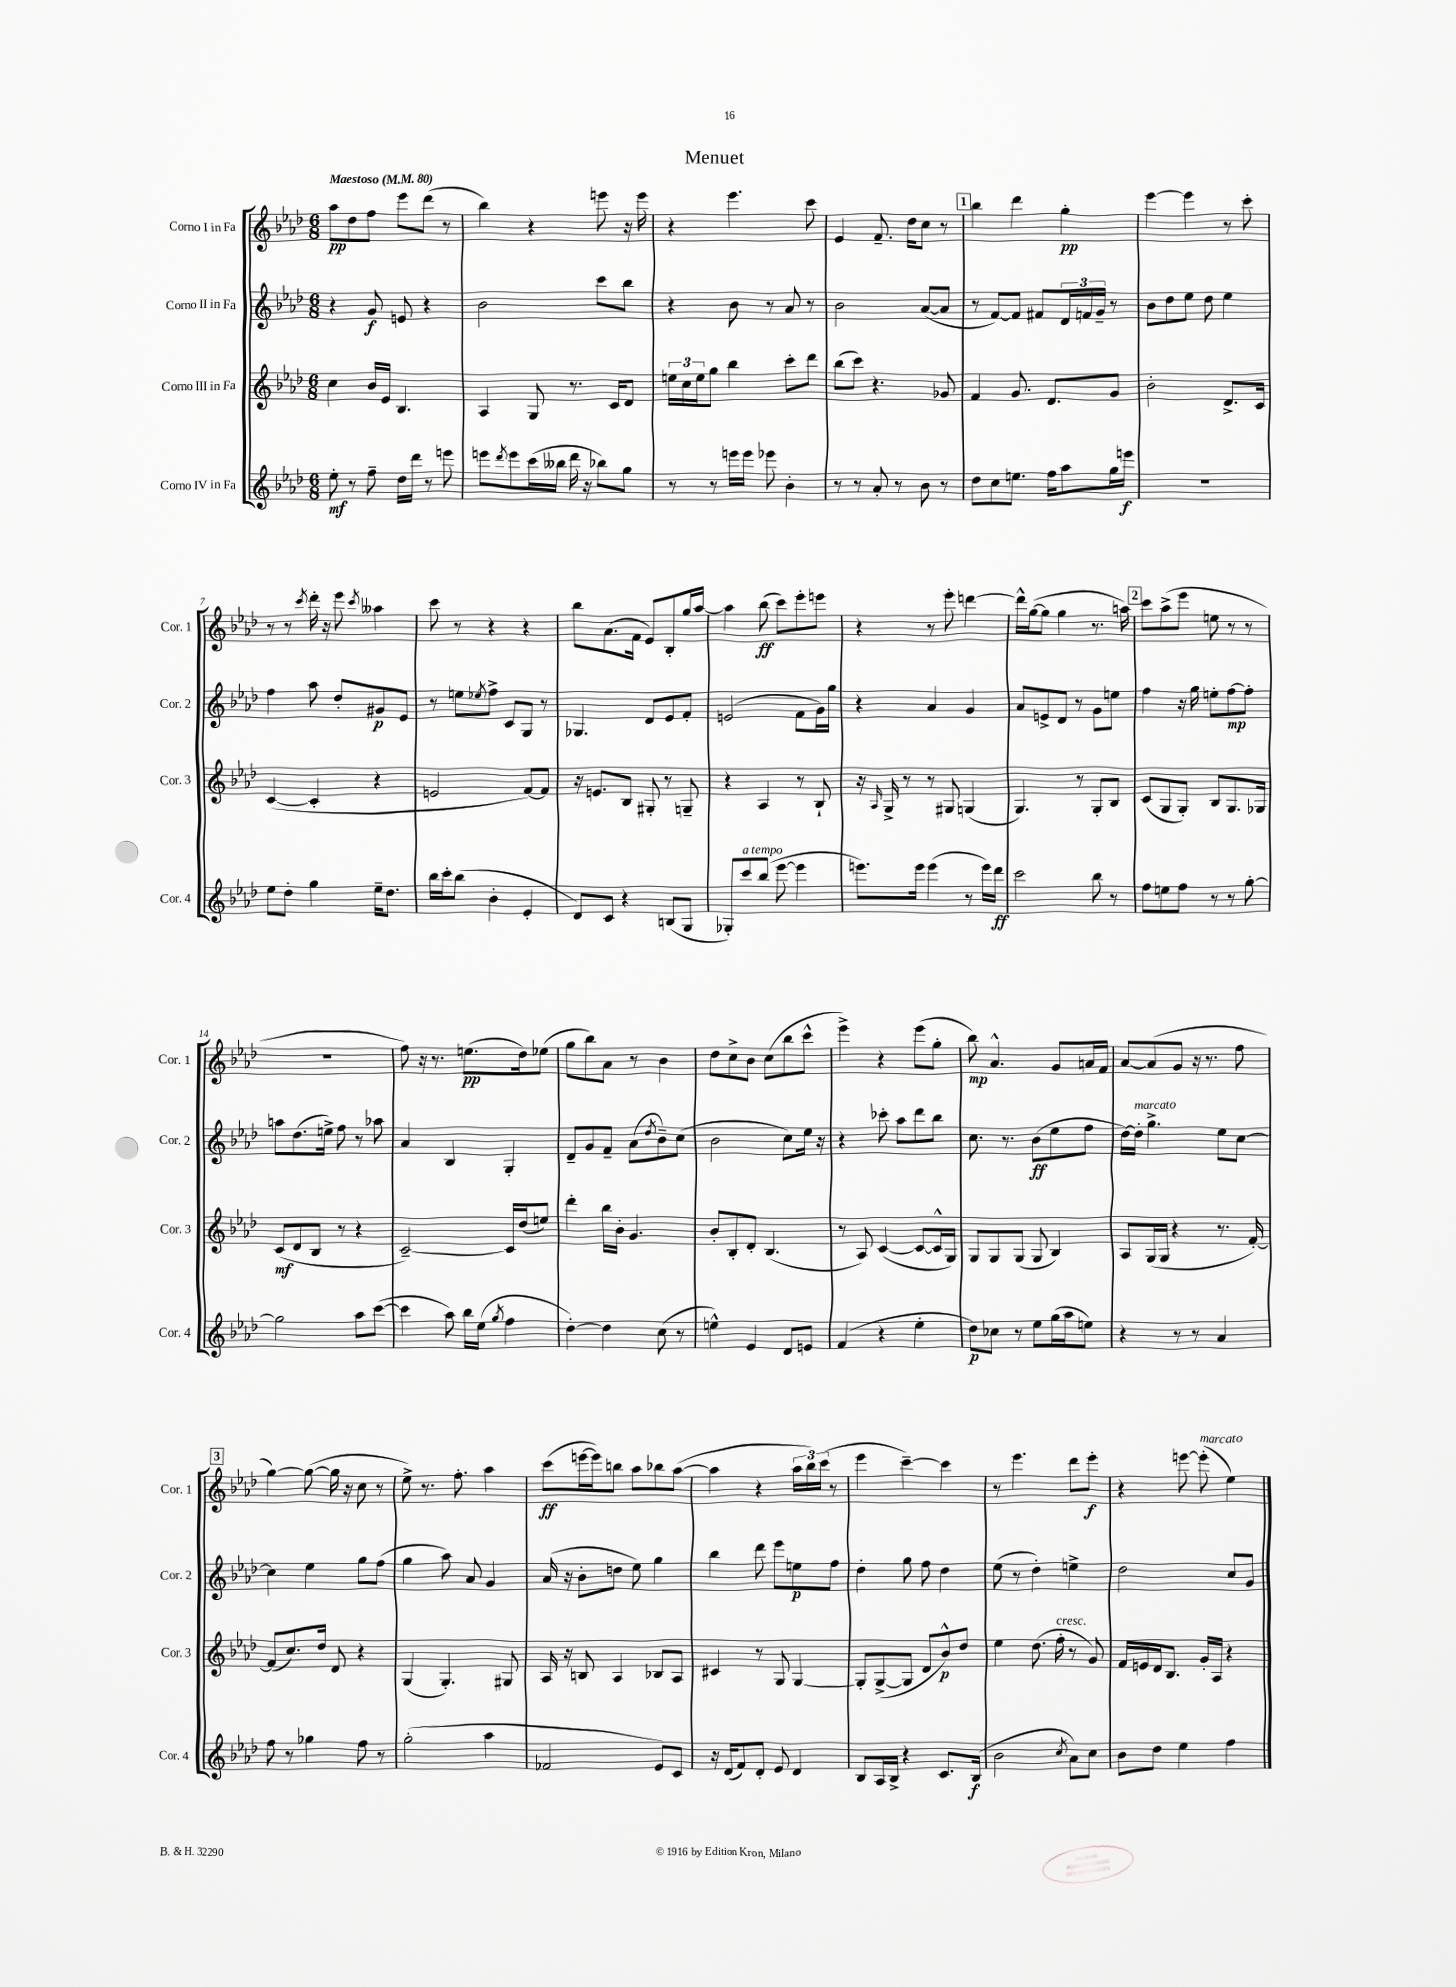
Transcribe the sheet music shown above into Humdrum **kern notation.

**kern	**kern	**kern	**kern
*staff4	*staff3	*staff2	*staff1
*clefG2	*clefG2	*clefG2	*clefG2
*k[b-e-a-d-]	*k[b-e-a-d-]	*k[b-e-a-d-]	*k[b-e-a-d-]
*M6/8	*M6/8	*M6/8	*M6/8
*MM80	*MM80	*MM80	*MM80
8ee-'\	4cc\	4r	8aa-\L
8r	.	.	8dd-\
8ff~\	16b-/LL	8g/	8ff\J
.	16e-/JJ	.	.
16dd-\LL	4.B-/	8e/	8eee-\L
16ddd-\JJ	.	.	.
8r	.	4r	(8ddd-\J
8eee\	.	.	8r
=	=	=	=
8eee\L	4A-/	2b-\	4bb-\)
8qddd-/	.	.	.
8eee\	.	.	.
(16ccc\L	8G/	.	4r
16bb--\JJ	.	.	.
16ddd-\	8.r	.	.
16r	.	.	.
8bb-\L)	.	8ccc\L	8eee\
.	16c/LK	.	.
8gg\J	8d-/J	8bb-\J	16r
.	.	.	16eee\
=	=	=	=
8r	24ee\LL	4r	4r
.	24cc\	.	.
.	24ee\J	.	.
8r	8gg\J	.	.
16eee\LL	4bb-\	8b-\	4.eee-\
16eee\JJ	.	.	.
8eee-\	.	8r	.
4b-'\	8ccc'\L	8a-/	.
.	8ddd-\J	8r	8ccc\
=	=	=	=
8r	(8bb-\L	2b-\	4e-/
8r	8ccc\J)	.	.
8a-'/	4.r	.	8.f~/
8r	.	.	.
.	.	.	16dd-\LK
8b-\	.	([8a-/L	8cc\J
8r	8g-/	8a-/]J	8r
=	=	=	=
8dd-\L	4f/	8r	4bb-\
8cc\	.	[8f/L)	.
8.ee\J	8.g/	8f/]J	4ddd-\
.	.	8f#/L	.
16ff\LK	8.d-/L	.	.
8aa-\	.	24d-/L	4gg'\
.	.	24f/	.
.	.	24g~/JJ	.
16gg\L	8g/J	8r	.
16eee\JJ	.	.	.
=	=	=	=
2.r	2b-'\	8b-\L	[4eee-\
.	.	8dd-\	.
.	.	8ee-\J	4eee-\]
.	.	8dd-\	.
.	8.d-^/L	4ee-\	8r
.	.	.	8ccc'\
.	16c/Jk	.	.
=	=	=	=
8ee-\L	([4c/	4ff\	8r
8dd-'\J	.	.	8r
.	.	.	8qccc/
4gg\	4c'/]	8aa-\	16ddd-'\
.	.	.	16r
.	.	8dd-'/L	8eee-\
.	.	.	8qccc/
16ee-~\LK	4r	8g#/	4aa--\
8.dd-\J	.	.	.
.	.	8e-/J	.
=	=	=	=
16bb-\LL	2e/	8r	8ccc\
16ccc'\J	.	.	.
(8bb-\J	.	8ee\L	8r
.	.	8qee-/	.
4b-'\	.	8ff^\J	4r
.	.	8c/L	.
4e-'/	[8f/L)	8G/J	4r
.	8f/]J	8r	.
=	=	=	=
8d-/L)	16r	4.G-/	8bb-\L
.	8.e/L	.	.
8c/J	.	.	(8.a-\
4r	8B-/J	.	.
.	.	.	16f\Jk
.	8G#'/	8d-/L	8e-/L)
(8B/L	8r	8e-/	8B-'/
8G/J	8G~/	8f'/J	16gg/L
.	.	.	[16aa-/JJ
=	=	=	=
8G-'/L)	4r	(2e/	4aa-\]
8ccc/	.	.	.
(8bb-/J	4A-/	.	(8bb-\
[8eee-\	.	.	8ccc\L)
4eee-\]	8r	8f\L	8eee-'\
.	8B-`/	16g\L)	8eee\J
.	.	16gg\JJ	.
=	=	=	=
8.eee\L)	16r	4r	4r
.	16qqA-/	.	.
.	16G^/	.	.
.	8r	.	.
16eee\Jk	.	.	.
(4eee\	8r	4a-/	8r
.	8G#/	.	8eee-'\
8r	(4G/	4g/	[4ddd\
16eee\LL)	.	.	.
16ddd-\JJ	.	.	.
=	=	=	=
2ccc\	4.G/)	8a-/L	16ddd^^\]LL
.	.	.	([16gg\J
.	.	8e^/	8gg\]J
.	.	8d-/J	4gg\
.	8r	8r	.
8bb-\	8G'/L	8g\L	8.r
8r	8B-/J	8ee\J	.
.	.	.	16aa\)
=	=	=	=
8ff\L	(8c/L	4ff\	8ccc\L
8ee\	8G/	.	(8aa-^\
8ff\J	8G'/J)	16r	8eee-\J
.	.	16gg\	.
8r	8B-/L	8ee'\L	8ee\
8r	8.G/	[8ff\	8r
[8gg'\	.	8ff'\]J	8r
.	16G-/Jk	.	.
=	=	=	=
2gg\]	(8c/L	8aa\L	2.r
.	8d-/	(8.dd-\	.
.	8B-/J	.	.
.	.	16ee^\Jk)	.
.	8r	8ff\	.
8aa-\L	4r	8r	.
([8ccc\J	.	8aa-\	.
=	=	=	=
4ccc\]	[2c~/)	4a-/	8ff\)
.	.	.	16r
.	.	.	8.r
8aa-\)	.	4B-/	.
16bb-\LL	.	.	(8.ee\L
(16ee-\JJ	.	.	.
8qgg/	.	.	.
4ff\	16c/]LL	4G'/	.
.	(16dd-/J	.	16dd-\k)
.	8ee/J)	.	(8ee-\J
=	=	=	=
[4dd-'\)	4ddd-'\	8d-~/L	8gg\L
.	.	8g/	8bb-\)
4dd-\]	16bb-\LL	8f~/J	8a-\J
.	16b-'\JJ	.	.
.	4.g/	(8a-\L	8r
.	.	8qdd-/	.
(8cc\	.	8b-~\)	4b-\
8r	.	(8cc\J	.
=	=	=	=
4ee^^\)	8b-'/L	2b-\	8dd-\L
.	8B-'/	.	8cc^\
4e-/	8d-'/J	.	8b-\J
.	(4.B-/	.	(8cc\L
8d-/L	.	8cc\L)	8bb-\
8e/J	.	16ee-\Jk	8ccc^^\J
.	.	16r	.
=	=	=	=
(4f/	8r	4r	4eee-^\)
.	8A-/)	.	.
4r	([4c/	8ccc-'\	4r
.	.	8aa-\L	.
4ee-'\	8c/_L	8ddd-\	(8eee-\L
.	16c^^/]L	8bb-\J	8gg'\J
.	16G/JJ)	.	.
=	=	=	=
8dd-\L)	8G/L	8.cc\	8bb-\)
8cc-\J	8G/	.	4.a-^^/
.	.	8.r	.
8r	(8G/J	.	.
8ee-\L	8G/	(8b-\L	.
(16gg\L	4B-/)	8ee-\	8g/L
16aa-\J	.	.	.
8ee\J)	.	8ff\J	16a/L
.	.	.	16f/JJ
=	=	=	=
4r	8A-/L	[16dd-\LL)	[8a-/L
.	.	16dd-'\]JJ	.
.	(16G/L	4.gg^\	(8a-/]
.	16G/JJ	.	.
8r	4r	.	8g/J
8r	.	.	16r
.	.	.	8.r
4a-/	8.r	8ee-\L	.
.	.	[8cc\J	8ff\
.	[16f'/)	.	.
=	=	=	=
8ff\	(8f/]L	4cc\]	[4gg\)
8r	8.cc/)	.	.
4gg-\	.	4ee-\	(8gg\_
.	16dd-/Jk	.	.
.	8d-/	.	16gg\]
.	.	.	16r
8ff\	4r	8gg\L	8cc\
8r	.	(8ff\J	8r
=	=	=	=
(2gg'\	(4G/	4gg\	8ee-^\)
.	.	.	8.r
.	4.G'/)	8aa-\)	.
.	.	.	8.ff'\
.	.	8a-/	.
4aa-\	.	4g/	4aa-\
.	8G#/	.	.
=	=	=	=
2f-/	16A-/	(16a-/	(8ccc\L
.	16r	16r	.
.	8B/	8b-'\L	[16eee\L
.	.	.	16eee\]J)
.	4A-/	8dd\J	8bb\J
.	.	8ee-\)	8aa-\L
8e-/L)	8B-/L	4gg\	8bb-\
8c/J	8A-/J	.	([8aa-\J
=	=	=	=
16r	4c#/	4bb-\	4aa-\]
(16d-/LK	.	.	.
8f/)	.	.	.
8d-'/J	8r	8ddd-\	4r
8e-/	8G/	8eee-\L	.
4d-/	[4G/	8ee\	24aa-\LL
.	.	.	24bb-\)
.	.	.	(24ccc\JJ
.	.	8ff\J	8r
=	=	=	=
8B-/L	8G'/]L	4dd-'\	4eee-\
16A-/L	([8G^/	.	.
16B-^/JJ	.	.	.
4r	8G/]J	8gg\	[4ccc~\)
.	8d-/L	8ff\	.
8.c/L	8b-^^/)	4dd-\	4ccc\]
.	8dd-/J	.	.
(16B-/Jk	.	.	.
=	=	=	=
2b-\	4ee-\	(8ee-\	8r
.	.	8r	4.eee-\
.	(8.dd-\	4dd-'\)	.
.	16ff'\	.	.
8qcc/	.	.	.
8a-\L)	8r	4ee^\	8ddd-\L
8cc\J	8g/)	.	8eee-'\J
=	=	=	=
8b-\L	16f/LL	2dd-\	4r
.	16e/	.	.
8dd-\J	16d-/J	.	.
.	8.B-/J	.	.
4ee-\	.	.	[8eee\
.	16g'/LL	.	(8eee'\]
.	16A-/JJ	.	.
4ff\	4r	8cc/L	4ee-\)
.	.	8g/J	.
==	==	==	==
*-	*-	*-	*-
